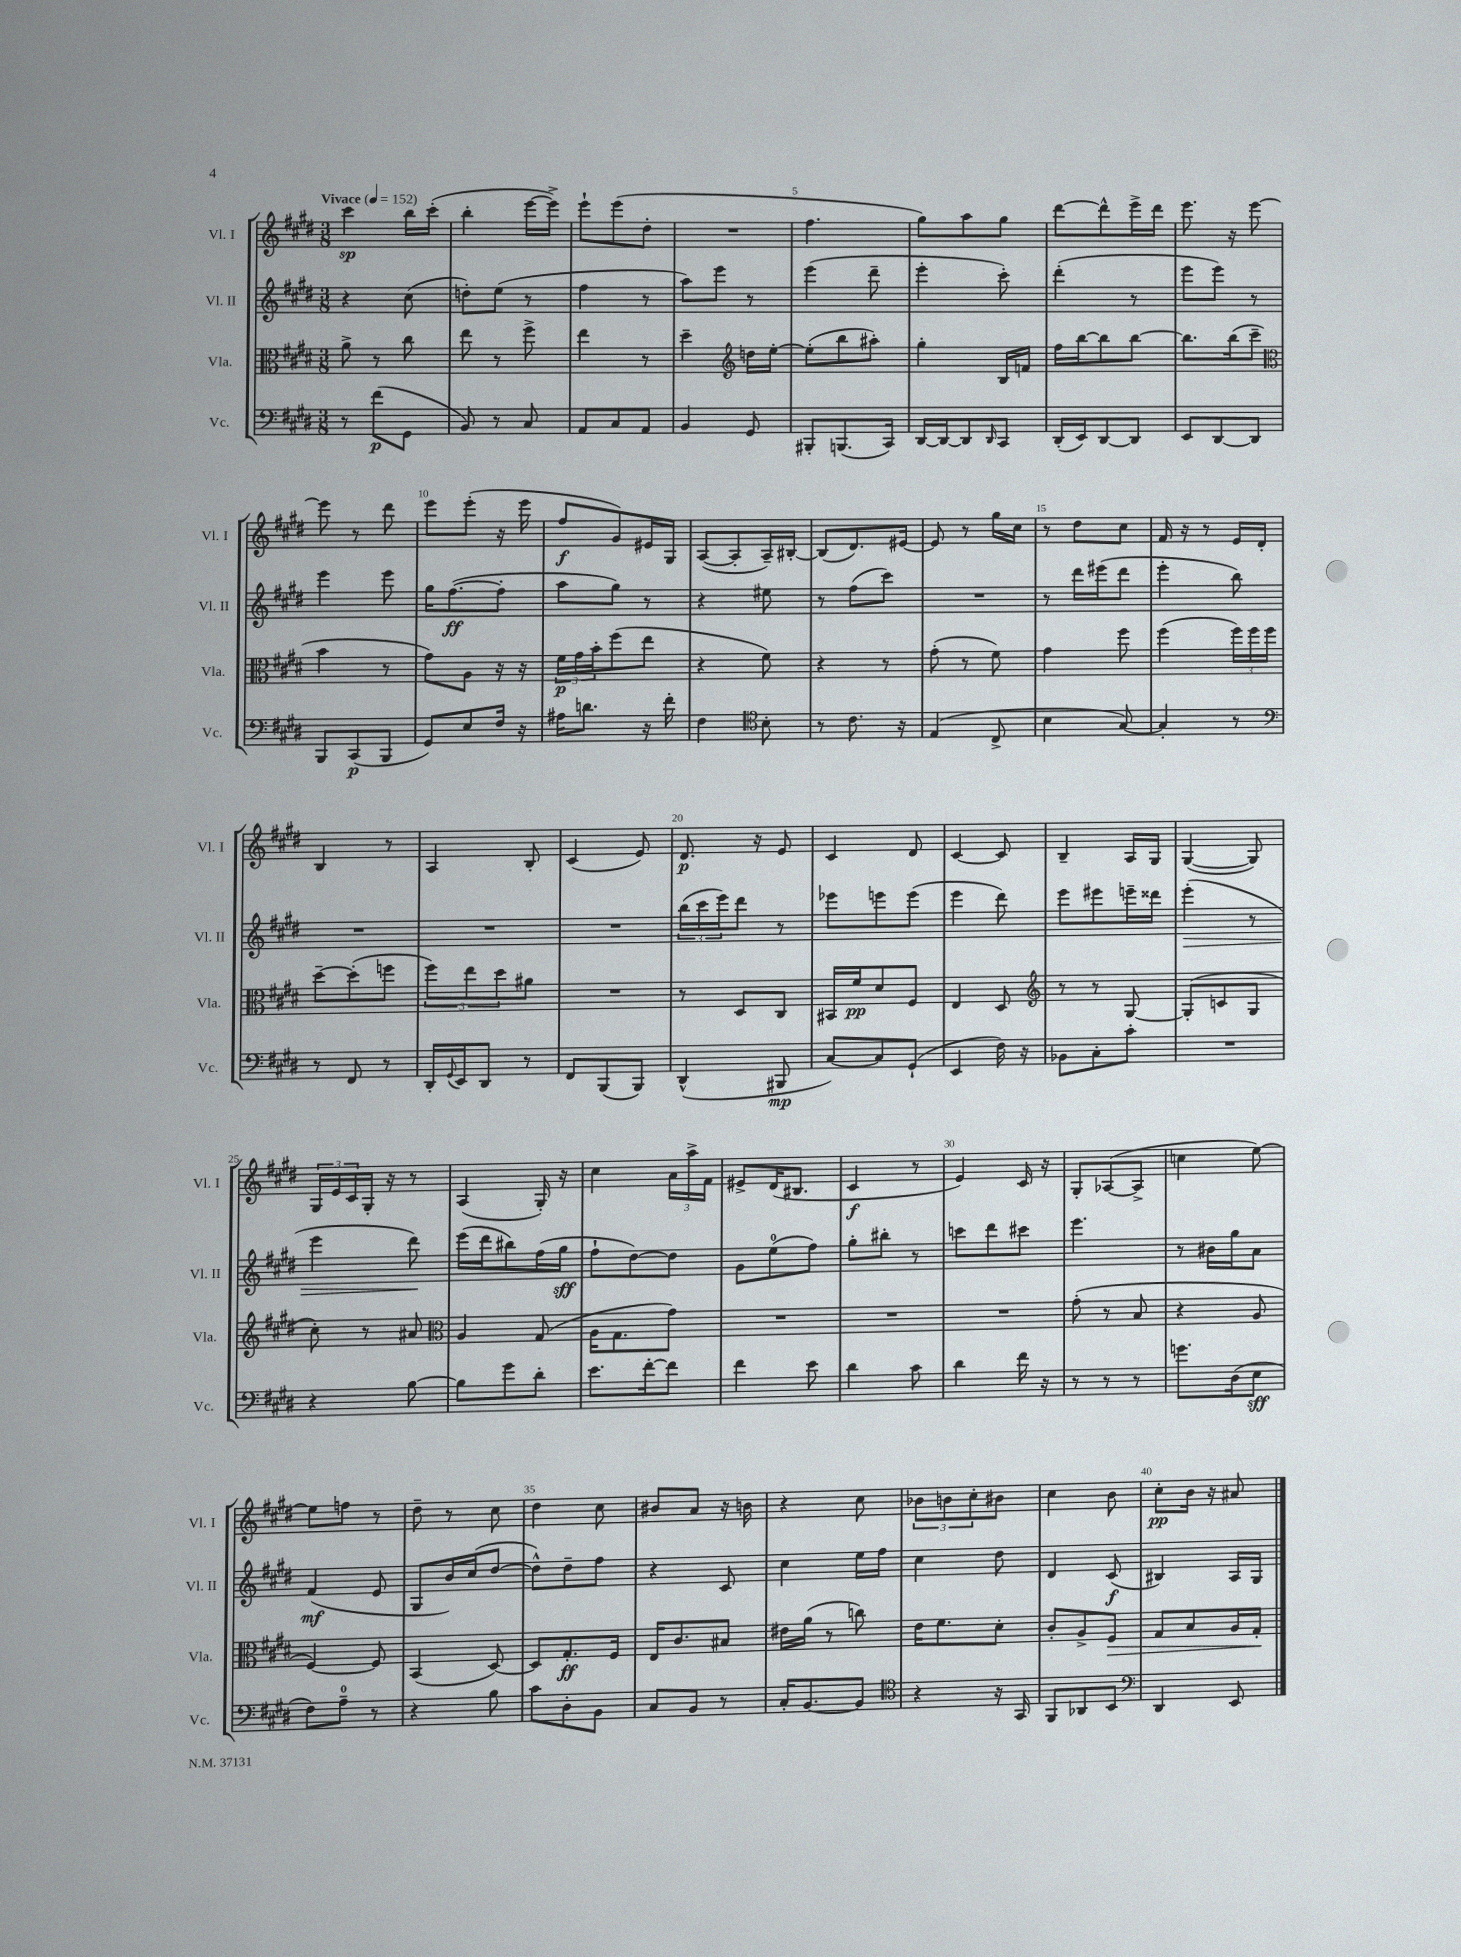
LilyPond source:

<<
\new StaffGroup <<
\new Staff = "s0" \with { instrumentName = "Vl. I" shortInstrumentName = "Vl. I" } {
    \clef treble \key e \major \numericTimeSignature \time 3/8 \tempo "Vivace" 4 = 152
    cis'''4\sp b''16 cis'''16-.( |
    b''4-. e'''16~ e'''16->) |
    e'''8-! e'''8( dis''8-. |
    R4. |
    fis''4. |
    gis''8) a''8 gis''8 |
    dis'''8~ dis'''8-^ e'''16-> dis'''16 |
    e'''8. r16 e'''8~ |
    e'''8 r8 dis'''8 |
    e'''8 e'''8-.( r16 e'''16 |
    fis''8\f gis'8) eis'16 gis16 |
    a8~( a8-. a16--) bis16~-. |
    bis8( dis'8.) eis'16~ |
    eis'8 r8 gis''16 cis''16 |
    r8 dis''8 cis''8 |
    fis'16 r16 r8 e'16 dis'16-. |
    b4 r8 |
    a4 b8-. |
    cis'4( e'8) |
    dis'8.\p r16 e'8 |
    cis'4 dis'8 |
    cis'4~ cis'8 |
    b4-- a16 gis16 |
    gis4~( gis8) |
    \tuplet 3/2 { gis16 e'16 cis'16 } gis16-. r16 r8 |
    a4( gis16-.) r16 |
    cis''4 \tuplet 3/2 { a'16 a''16-> fis'16 } |
    eis'8-> dis'16( bis8. |
    cis'4\f r8 |
    e'4) cis'16 r16 |
    gis8-. aes8~( aes8-> |
    c''4 e''8~) |
    e''8 f''8 r8 |
    dis''8-- r8 cis''8 |
    dis''4 cis''8 |
    bis'8 a'8 r16 b'16 |
    r4 cis''8 |
    \tuplet 3/2 { bes'8 b'8 cis''8-. } bis'8 |
    cis''4 b'8 |
    cis''8-.\pp b'16 r16 ais'8 \bar "|." |
}
\new Staff = "s1" \with { instrumentName = "Vl. II" shortInstrumentName = "Vl. II" } {
    \clef treble \key e \major \numericTimeSignature \time 3/8
    r4 cis''8( |
    d''8-.) e''8( r8 |
    fis''4 r8 |
    a''8) e'''8 r8 |
    e'''4( dis'''8-- |
    e'''4-. cis'''8-.) |
    dis'''4-.( r8 |
    e'''8 e'''8) r8 |
    e'''4 e'''8 |
    gis''16 fis''8.~\ff( fis''8-. |
    a''8 gis''8) r8 |
    r4 eis''8 |
    r8 fis''8( cis'''8) |
    R4. |
    r8 dis'''16 eis'''16( dis'''8 |
    e'''4-. b''8) |
    R4. |
    R4. |
    R4. |
    \tuplet 3/2 { b''16( cis'''16 e'''16) } dis'''8 r8 |
    ees'''8 e'''8 e'''8( |
    e'''4 dis'''8) |
    e'''8 eis'''8 e'''16-- disis'''16 |
    e'''4-.\>( r8 |
    e'''4 dis'''8\!) |
    e'''16( dis'''16 bis''8) fis''16( gis''16\sff |
    fis''8-! dis''8~) dis''8 |
    gis'8 e''8-0( fis''8) |
    gis''8-. bis''8-. r8 |
    c'''8 dis'''8 cis'''8 |
    e'''4. |
    r8 bis'16 gis''16 a'8 |
    fis'4\mf( e'8 |
    gis8 b'16) cis''16( dis''8~ |
    dis''8-^) dis''8-- fis''8 |
    r4 cis'8 |
    cis''4 e''16 fis''16 |
    cis''4 dis''8 |
    dis'4 cis'8\f( |
    bis4) a16 gis16 \bar "|." |
}
\new Staff = "s2" \with { instrumentName = "Vla." shortInstrumentName = "Vla." } {
    \clef alto \key e \major \numericTimeSignature \time 3/8
    a'8-> r8 cis''8 |
    e''8 r8 fis''8-> |
    e''4 r8 |
    dis''4-- \clef treble d''16 e''16~-. |
    e''8-.( b''8 ais''8-.) |
    gis''4-. b16 f'16 |
    fis''16 b''16~ b''8 b''8~ |
    b''8. b''16( cis'''8-- |
    \clef alto b'4 r8 |
    gis'8) a8 r16 r16 |
    \tuplet 3/2 { fis'16\p gis'16 b'16-. } fis''8( e''8 |
    r4 fis'8) |
    r4 r8 |
    gis'8-.( r8 fis'8) |
    gis'4 fis''8 |
    fis''4( \tuplet 3/2 { fis''16) fis''16 fis''16 } |
    dis''8~-- dis''8-.( f''8 |
    \tuplet 3/2 { fis''8) e''8 dis''8 } ais'8 |
    R4. |
    r8 dis8 cis8 |
    bis,16 fis'16\pp dis'8 fis8 |
    e4 dis8 |
    \clef treble r8 r8 gis8~ |
    gis8-.( c'8 gis8 |
    cis''8-.) r8 ais'8 |
    \clef alto a4 gis8( |
    a16 gis8. gis'8) |
    R4. |
    R4. |
    R4. |
    gis'8-.( r8 b8 |
    r4 a8 |
    fis4~) fis8 |
    b,4( dis8~) |
    dis8 gis8.-.\ff fis16 |
    e16 cis'8. bis8 |
    eis'16 a'16( r8 c''8) |
    e'16 fis'8. dis'8-. |
    cis'8-. a8-> fis8\> |
    gis8 b8 a16 gis16-.\! \bar "|." |
}
\new Staff = "s3" \with { instrumentName = "Vc." shortInstrumentName = "Vc." } {
    \clef bass \key e \major \numericTimeSignature \time 3/8
    r8 fis'8\p( gis,8 |
    b,8) r8 cis8 |
    a,8 cis8 a,8 |
    b,4 gis,8 |
    bis,,8-. b,,8.( cis,16) |
    dis,16~ dis,16~ dis,8 \grace { dis,16 } cis,8 |
    dis,16-.( e,16) dis,8~ dis,8 |
    e,8 dis,8~ dis,8 |
    b,,8 cis,8\p( b,,8 |
    gis,8) e8 fis16 r16 |
    ais16 d'8. r16 fis'16-. |
    fis4 \clef tenor b8-. |
    r8 cis'8. r16 |
    e4( cis8-> |
    b4 gis8~) |
    gis4-. r8 |
    \clef bass r8 fis,8 r8 |
    dis,16-. \appoggiatura { gis,8 } e,16 dis,8 r8 |
    fis,8 b,,8( b,,8) |
    dis,4-^( bis,,8\mp |
    cis8~) cis8 gis,8-!( |
    e,4 fis16) r16 |
    bes,8 cis8-. cis'8-. |
    R4. |
    r4 b8~ |
    b8 gis'8 dis'8-. |
    e'8. fis'16~-. fis'8 |
    fis'4 e'8 |
    dis'4 cis'8 |
    dis'4 fis'16 r16 |
    r8 r8 r8 |
    g'8. dis16( e8\sff |
    fis8) a8-0-- r8 |
    r4 b8 |
    cis'8 dis8-. b,8 |
    cis8 b,8 r8 |
    cis16-. b,8.~ b,8 |
    \clef tenor r4 r16 gis,16 |
    fis,8 aes,8 b,8 |
    \clef bass dis,4 e,8 \bar "|." |
}
>>
>>
\layout { \context { \Score \override BarNumber.break-visibility = ##(#f #t #t) barNumberVisibility = #(every-nth-bar-number-visible 5) } }
